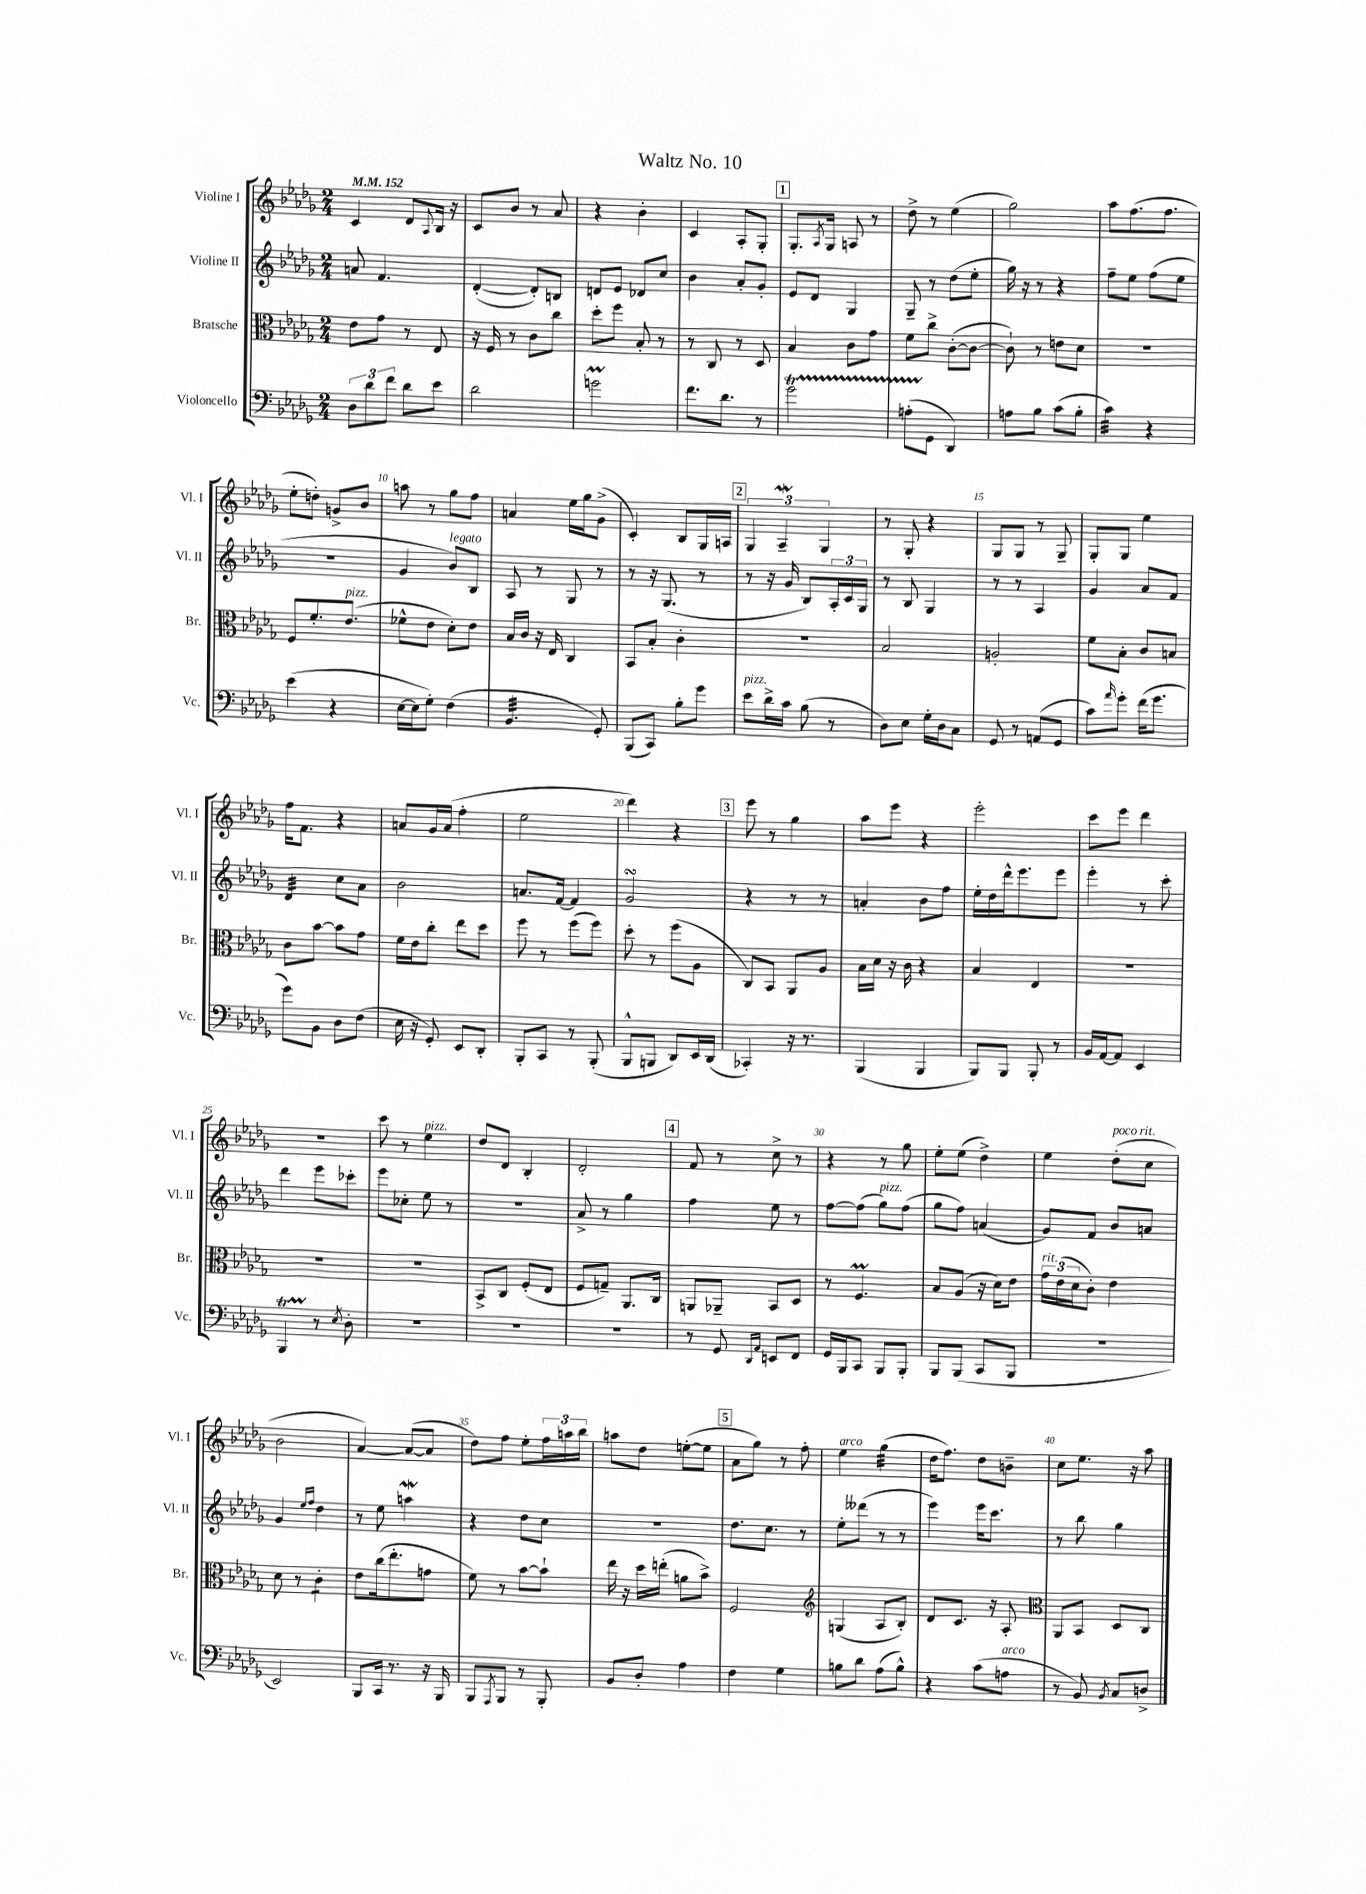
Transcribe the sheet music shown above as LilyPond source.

\header { title = "Waltz No. 10" }
<<
\new StaffGroup <<
\new Staff = "s0" \with { instrumentName = "Violine I" shortInstrumentName = "Vl. I" } {
    \clef treble \key des \major \numericTimeSignature \time 2/4 \tempo 4 = 152
    c'4 des'8 \appoggiatura { aes8 } bes16 r16 |
    c'8 bes'8 r8 aes'8 |
    r4 bes'4-. |
    c'4 aes8-. ges8-. |
    \mark \markup { \box "1" } ges8.-. \acciaccatura { aes8 } ges16 a8 r8 |
    des''8-> r8 ees''4( |
    ges''2) |
    aes''8 f''8.( f''8. |
    ees''8-. d''8-.) g'8-> bes'8 |
    a''8 r8 ges''8 f''8 |
    a'4 ees''16 ges''16 ges'8->( |
    c'4-.) bes8 ges16 a16 |
    \mark \markup { \box "2" } \tuplet 3/2 { ges4 aes4--\mordent ges4 } |
    r8 ges8-. r4 |
    ges8 ges8 r8 ges8-- |
    ges8-. ges8 ees''4 |
    f''16 f'8. r4 |
    a'8 ges'16 a'16( f''4-. |
    ees''2 |
    des'''4) r4 |
    \mark \markup { \box "3" } ees'''8 r8 ges''4 |
    aes''8 ees'''8 r4 |
    ees'''2-. |
    c'''8 ees'''8 des'''4 |
    r2 |
    c'''8 r8 ees''4^\markup { \italic "pizz." } |
    des''8 des'8 bes4-. |
    des'2-. |
    \mark \markup { \box "4" } f'8 r8 c''8-> r8 |
    r4 r8 ges''8 |
    ees''8-. ees''8( des''4->) |
    ees''4 des''8-.^\markup { \italic "poco rit." }( c''8 |
    bes'2 |
    aes'4~) aes'8~( aes'8 |
    des''8) f''8 ees''8-. \tuplet 3/2 { f''16 a''16 bes''16 } |
    a''8 des''8 e''8~-.( e''8 |
    \mark \markup { \box "5" } aes'8 ges''8) r8 f''8-. |
    ees''4^\markup { \italic "arco" } ges''4:32( |
    des''16 f''8.) des''8 b'8-- |
    c''8 ees''8. r16 aes''8 \bar "|." |
}
\new Staff = "s1" \with { instrumentName = "Violine II" shortInstrumentName = "Vl. II" } {
    \clef treble \key des \major \numericTimeSignature \time 2/4
    a'8 f'4. |
    des'4~-.( des'8-.) b8 |
    d'8 ees'8 des'8 c''8 |
    bes'4 aes'8-. ges'8-. |
    \mark \markup { \box "1" } ees'8 des'8 ges4 |
    ges8-- r8 des''8( ees''8-. |
    ges''16) r16 r8 r4 |
    f''8-- ees''8 f''8( ees''8 |
    R2 |
    ges'4 bes'8^\markup { \italic "legato" }) bes8 |
    aes8 r8 ges8 r8 |
    r8 r16 ges8.( r8 |
    \mark \markup { \box "2" } r8 r16 ges'16 bes8) \tuplet 3/2 { aes16-. c'16 ges16 } |
    r8 bes8 ges4 |
    r8 r8 aes4 |
    ges'4 aes'8 f'8 |
    des'4:32 c''8 aes'8 |
    bes'2 |
    a'8. f'16~ f'4 |
    ges'2\turn |
    \mark \markup { \box "3" } r4 r8 r8 |
    a'4-. bes'8 f''8 |
    ees''16-. des''16 des'''16-^ ees'''8. ees'''8 |
    ees'''4-. r8 c'''8-. |
    des'''4 ees'''8 ces'''8-. |
    ees'''8 ces''8-. ees''8 r8 |
    r2 |
    aes'8-> r8 ges''4 |
    \mark \markup { \box "4" } f''4 ees''8 r8 |
    f''8~ f''8( ges''8^\markup { \italic "pizz." }) f''8( |
    ges''8 f''8) a'4( |
    ges'8) f'8 bes'8 a'8 |
    ges'4 \grace { ees''16 f''16 } des''4 |
    r8 ees''8 a''4\mordent |
    r4 des''8 c''8 |
    r2 |
    \mark \markup { \box "5" } des''8. c''8. r8 |
    ees''8-. deses'''8( r8 r8 |
    ees'''4) ees'''16 c'''8. |
    r8 bes''8 ges''4 \bar "|." |
}
\new Staff = "s2" \with { instrumentName = "Bratsche" shortInstrumentName = "Br." } {
    \clef alto \key des \major \numericTimeSignature \time 2/4
    ees'8 ges'8 r8 ees8 |
    r16 f16 r8 c'8 c''8 |
    des''8-. f''8 bes8-. r8 |
    r8 c8 r8 des8 |
    \mark \markup { \box "1" } bes4 c'8 ges'8 |
    f'8 c''8-> c'8~-.( c'8~ |
    c'8-!) r8 e'8 des'8 |
    r2 |
    f8 f'8.-. ees'8.^\markup { \italic "pizz." }( |
    fes'8-^ ees'8 des'8-.) ees'8 |
    bes16 c'16 r16 ees16 c4 |
    bes,8 bes8-. c'4-. |
    \mark \markup { \box "2" } R2 |
    bes2 |
    a2-. |
    f'8 bes8-. c'8 b8 |
    c'8 bes'8~ bes'8 ges'8 |
    f'16 ees'16 c''8-. ees''8 des''8 |
    f''8 r8 f''8( f''8) |
    des''8-. r8 f''8( aes8 |
    \mark \markup { \box "3" } c8) bes,8 aes,8 aes8 |
    bes16 des'16 r16 c'16 r4 |
    bes4 ees4 |
    R2 |
    R2 |
    R2 |
    bes,8-> c8 f8-.( ees8 |
    f8 g8--) aes,8. c16 |
    \mark \markup { \box "4" } a,8 aes,8-- bes,8 des8 |
    r8 f4.\prall |
    bes8 aes8( r16 des'16) ees'8 |
    \tuplet 3/2 { ges'16^\markup { \italic "rit." } ees'16( des'16 } c'8-.) ees'4 |
    des'8 r8 c'4:8-. |
    ees'8 c''16( ees''8.-. g'8 |
    f'8) r8 bes'8~ bes'8-! |
    ees''16 r16 des''16 e''16-.( a'8 bes'8->) |
    \mark \markup { \box "5" } f2 |
    \clef treble g4( aes8 bes8-.) |
    des'8 c'8. r16 aes8-. |
    \clef alto aes,8 bes,8 des8 c8 \bar "|." |
}
\new Staff = "s3" \with { instrumentName = "Violoncello" shortInstrumentName = "Vc." } {
    \clef bass \key des \major \numericTimeSignature \time 2/4
    \tuplet 3/2 { des8 des'8 f'8 } des'8 ees'8 |
    des'2 |
    g'2\prall |
    f'8. des'8. r8 |
    \mark \markup { \box "1" } ges'2\startTrillSpan |
    a8-.( ges,8\stopTrillSpan des,4) |
    a8 bes8 c'8( bes8-. |
    c'4:32) r4 |
    ees'4( r4 |
    ees16~ ees16 ges8-.) f4( |
    bes,4.:32 ges,8-.) |
    bes,,8( c,8) bes8-. ges'8 |
    \mark \markup { \box "2" } ees'8^\markup { \italic "pizz." } des'16-> c'16 bes8( r8 |
    des8) ees8 ges16-. des16 c8 |
    ges,8 r8 a,8( ges,8 |
    c'8) \grace { aes'16 } ges'8-. f'16( ges'8. |
    ges'8) bes,8 des8 f8( |
    ees16 r16 ges,8-.) ees,8 des,8-. |
    bes,,8-. c,8 r8 bes,,8-.( |
    bes,,8-^ b,,8 des,8) ees,16 des,16( |
    \mark \markup { \box "3" } ces,4-.) r16 r8. |
    bes,,4( bes,,4 |
    bes,,8) bes,,8 bes,,8-. r8 |
    bes,16 aes,16~ aes,8 ees,4 |
    bes,,4\startTrillSpan r8\stopTrillSpan \acciaccatura { ees8 } des8-. |
    R2 |
    R2 |
    R2 |
    \mark \markup { \box "4" } r8 ges,8 \grace { des,16 aes,16 } e,8 f,8 |
    ges,16 bes,,16 c,8 bes,,8 bes,,8-. |
    bes,,8 bes,,8( c,8 bes,,8 |
    R2 |
    ees,2) |
    bes,,8 c,16 r8. r16 bes,,16 |
    bes,,8 \acciaccatura { aes,,8 } bes,,8 r8 bes,,8-. |
    bes,8 des8-. aes4 |
    \mark \markup { \box "5" } f4 ges4 |
    b8 des'8 aes8( b8-^) |
    r4 c'8( a8^\markup { \italic "arco" } |
    r8 bes,8) \acciaccatura { bes,8 } c8 d8-> \bar "|." |
}
>>
>>
\layout { \context { \Score \override BarNumber.break-visibility = ##(#f #t #t) barNumberVisibility = #(every-nth-bar-number-visible 5) } }
